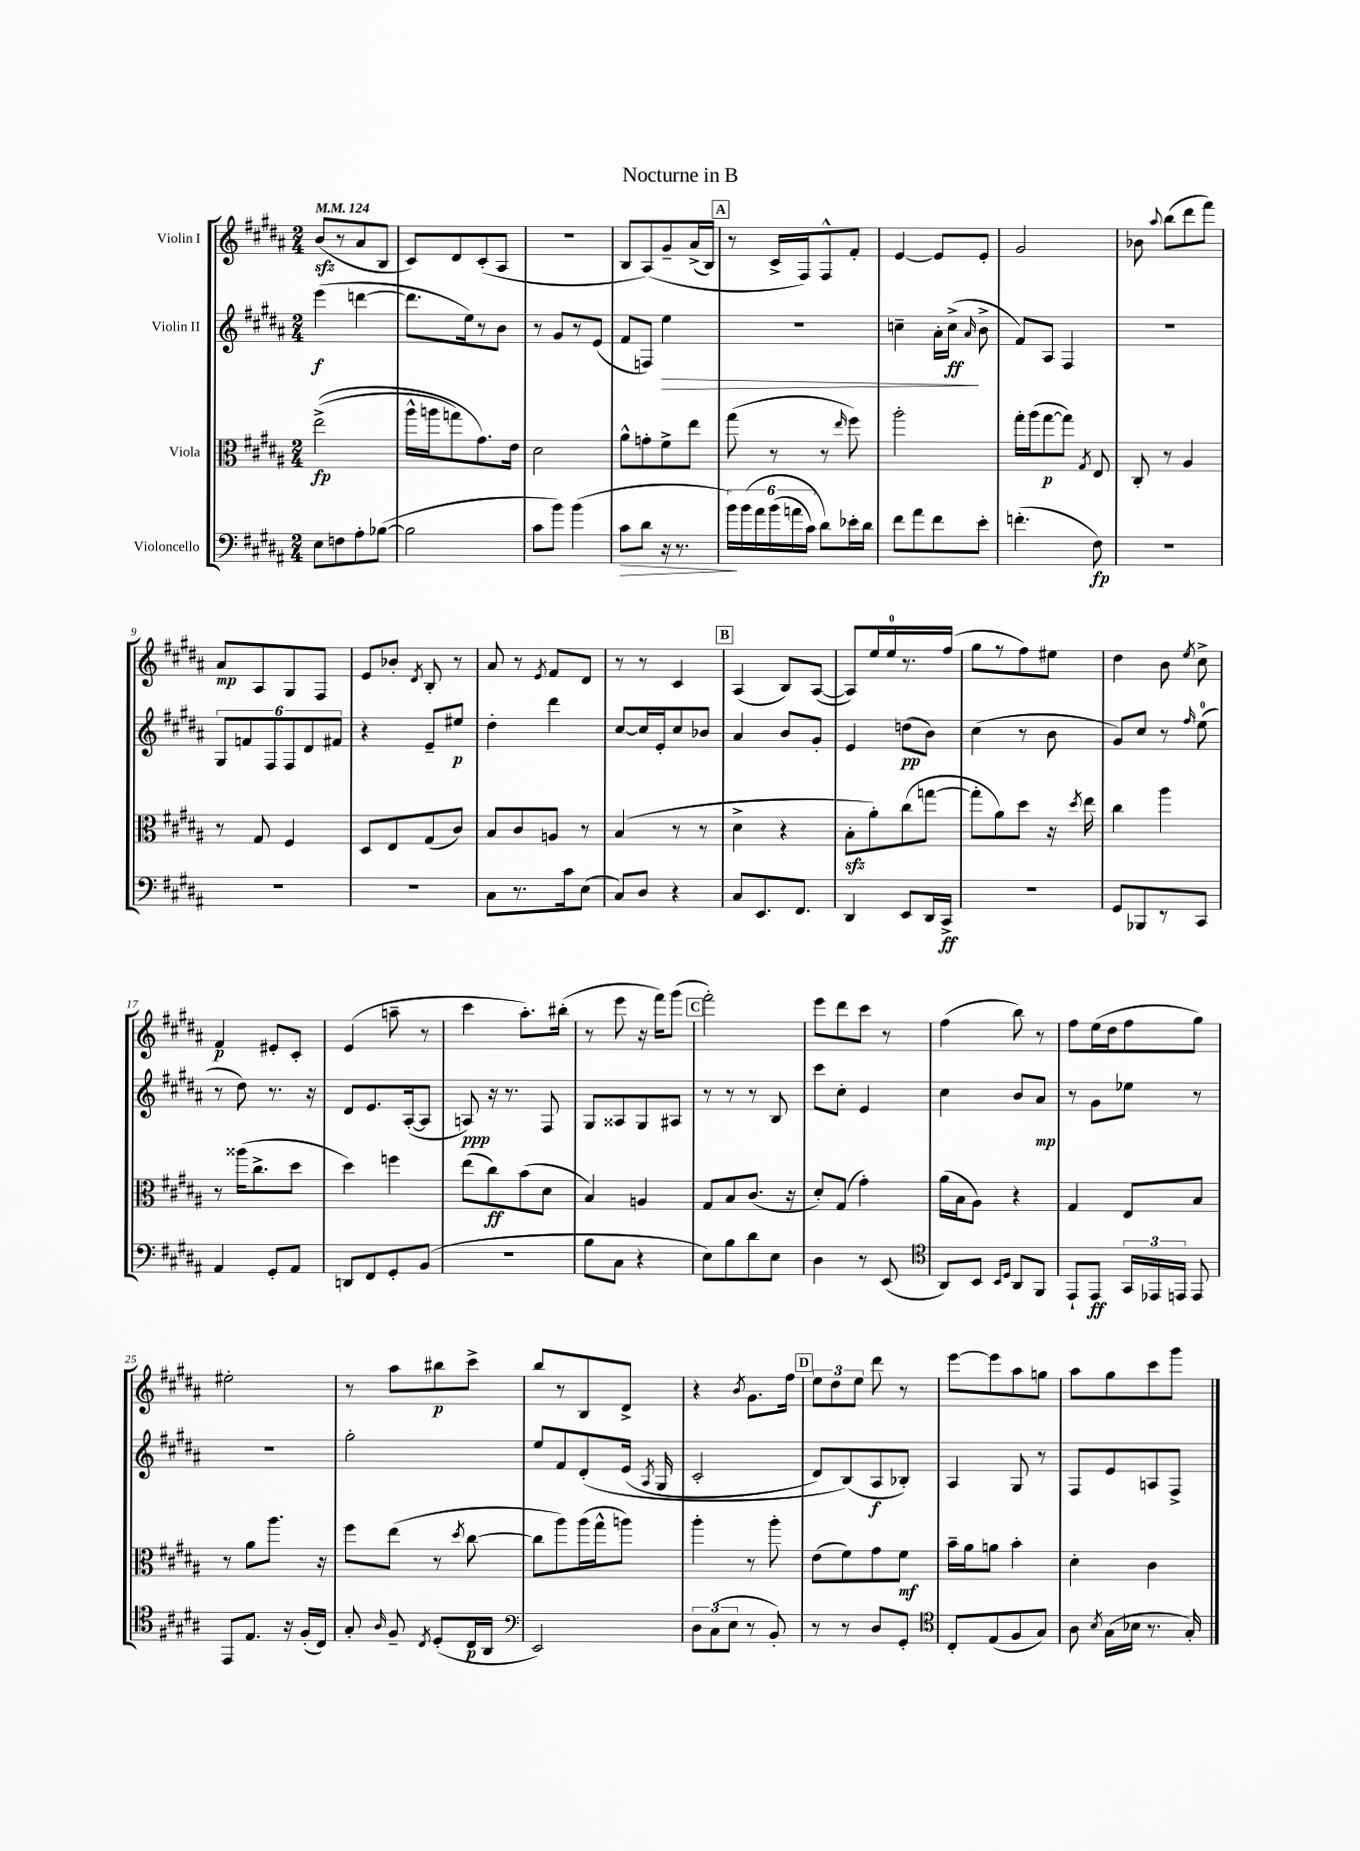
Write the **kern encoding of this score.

**kern	**dynam	**kern	**dynam	**kern	**dynam	**kern	**dynam
*part4	*part4	*part3	*part3	*part2	*part2	*part1	*part1
*staff4	*staff4	*staff3	*staff3	*staff2	*staff2	*staff1	*staff1
*I"Violoncello	*	*I"Viola	*	*I"Violin II	*	*I"Violin I	*
*clefF4	*	*clefC3	*	*clefG2	*	*clefG2	*
*k[f#c#g#d#a#]	*	*k[f#c#g#d#a#]	*	*k[f#c#g#d#a#]	*	*k[f#c#g#d#a#]	*
*M2/4	*	*M2/4	*	*M2/4	*	*M2/4	*
*MM124	*	*MM124	*	*MM124	*	*MM124	*
=1	=1	=1	=1	=1	=1	=1	=1
8E\L	.	((2ee^\	fp	(4eee\	f	(8bzz/L	.
8Fn\	.	.	.	.	.	8r	.
8A#'\	.	.	.	[4dddn\	.	8a#/	.
([8B-X\J	.	.	.	.	.	8B/J	.
=2	=2	=2	=2	=2	=2	=2	=2
2B-\]	.	16aa#^^\LL	.	8.ddd\L]	.	8c#/L)	.
.	.	16aan\J	.	.	.	.	.
.	.	8ggn\)	.	.	.	8d#/	.
.	.	.	.	16ee\k)	.	.	.
.	.	8.g#\)	.	8r	.	(8c#'/	.
.	.	.	.	8b\J	.	8A#/J	.
.	.	16e\Jk	.	.	.	.	.
=3	=3	=3	=3	=3	=3	=3	=3
8c#\L	.	2d#\	.	8r	.	2r	.
8b\J)	.	.	.	8g#/L	.	.	.
(4b\	.	.	.	8r	.	.	.
.	.	.	.	(8e/J	.	.	.
=4	=4	=4	=4	=4	=4	=4	=4
!	!LO:HP:b	!	!	!	!	!	!
8c#\L	>	8a#^^\L	.	8f#/L	.	8B/L	.
8d#\J	.	8gn'\	.	8Fn/J)	.	(8A#/)	.
!	!	!	!	!	!LO:HP:b	!	!
16r	.	8f#^\	.	4ee\	>	8g#~/	.
8.r	.	.	.	.	.	.	.
.	.	8ee\J	.	.	.	(16a#^/L	.
.	.	.	.	.	.	16B/JJ)	.
!!LO:REH:place=s1:t=A
=5	=5	=5	=5	=5	=5	=5	=5
24b\LL)	.	(8gg#\	.	2r	.	8r	.
(24b\	]	.	.	.	.	.	.
24a#\	.	.	.	.	.	.	.
(24b\	.	8r	.	.	.	16c#^/LL	.
24an\	.	.	.	.	.	.	.
.	.	.	.	.	.	16F#/J)	.
24c#\JJ)	.	.	.	.	.	.	.
8d#\L)	.	8r	.	.	.	8F#^^/	.
.	.	16qqee/	.	.	.	.	.
16e-X'\L	.	8ff#\)	.	.	.	8f#'/J	.
16d#\JJ	.	.	.	.	.	.	.
=6	=6	=6	=6	=6	=6	=6	=6
8f#\L	.	2aa#'\	.	4ccn~\	.	[4e/	.
8a#\	.	.	.	.	.	.	.
8f#\	.	.	.	16a#'\LL	.	8e/L]	.
.	.	.	.	(16cc^\JJ	ff	.	.
.	.	.	.	16qqa#/	.	.	.
8e'\J	.	.	.	8b^\	]	8e'/J	.
=7	=7	=7	=7	=7	=7	=7	=7
(4.fn'\	.	16gg#'\LL	.	8f#/L)	.	2g#/	.
.	.	(16aa#\J	.	.	.	.	.
.	.	[8gg#\	p	8A#/J	.	.	.
.	.	8gg#\J])	.	4F#/	.	.	.
.	.	8qG#/	.	.	.	.	.
8F#\)	fp	8E/	.	.	.	.	.
=8	=8	=8	=8	=8	=8	=8	=8
2r	.	8C#'/	.	2r	.	8b-X\	.
.	.	.	.	.	.	8qqaa#/	.
.	.	8r	.	.	.	(8bb\L	.
.	.	4A#/	.	.	.	8ddd#\	.
.	.	.	.	.	.	8fff#\J)	.
!!LO:LB:g=z
=9	=9	=9	=9	=9	=9	=9	=9
2r	.	8r	.	12G#/L	.	8a#/L	mp
.	.	.	.	12fn/	.	.	.
.	.	8G#/	.	.	.	8A#/	.
.	.	.	.	12F#/	.	.	.
.	.	4F#/	.	12F#/	.	8G#/	.
.	.	.	.	12d#/	.	.	.
.	.	.	.	.	.	8F#/J	.
.	.	.	.	12f#X/J	.	.	.
=10	=10	=10	=10	=10	=10	=10	=10
2r	.	8D#/L	.	4r	.	8e/L	.
.	.	8E/	.	.	.	8b-X'/J	.
.	.	.	.	.	.	8qd#/	.
.	.	(8G#/	.	8e~/L	.	8B'/	.
.	.	8c#/J)	.	8ee#X/J	p	8r	.
=11	=11	=11	=11	=11	=11	=11	=11
8C#\L	.	8B/L	.	4dd#'\	.	8a#/	.
8.r	.	8c#/	.	.	.	8r	.
.	.	.	.	.	.	8qe/	.
.	.	8An/J	.	4ddd#\	.	8f#/L	.
16c#\k	.	.	.	.	.	.	.
(8E\J	.	8r	.	.	.	8d#/J	.
=12	=12	=12	=12	=12	=12	=12	=12
8C#/L)	.	(4B/	.	[8cc#/L	.	8r	.
8D#/J	.	.	.	16cc#/L]	.	8r	.
.	.	.	.	16e'/J	.	.	.
4r	.	8r	.	8cc#/	.	4c#/	.
.	.	8r	.	8b-X/J	.	.	.
!!LO:REH:place=s1:t=B
=13	=13	=13	=13	=13	=13	=13	=13
8C#/L	.	4d#^\	.	4a#/	.	(4A#/	.
8.EE/	.	.	.	.	.	.	.
.	.	4r	.	8b/L	.	8B/L)	.
8.FF#/J	.	.	.	.	.	.	.
.	.	.	.	8g#'/J	.	([8A#/J	.
=14	=14	=14	=14	=14	=14	=14	=14
4DD#/	.	8Bzz'\L	.	4e/	.	8A#/L])	.
.	.	8a#'\)	.	.	.	16ee/L	.
.	.	.	.	.	.	16ee/	.
8EE/L	.	(8cc#\	.	(8ddn\L	pp	8.r	.
16DD#/L	.	[8ggn\J	.	8b\J)	.	.	.
16CC#^/JJ	ff	.	.	.	.	(16ff#/JJ	.
=15	=15	=15	=15	=15	=15	=15	=15
2r	.	8gg'\L]	.	(4cc#\	.	8gg#\L	.
.	.	8a#\)	.	.	.	8r	.
.	.	8dd#\J	.	8r	.	8ff#\)	.
.	.	16r	.	8b\	.	8ee#X\J	.
.	.	8qdd#/	.	.	.	.	.
.	.	16ee\	.	.	.	.	.
=16	=16	=16	=16	=16	=16	=16	=16
8GG#/L	.	4cc#\	.	8g#/L)	.	4dd#\	.
8BBB-X/	.	.	.	8cc#/J	.	.	.
8r	.	4aa#\	.	8r	.	8b\	.
.	.	.	.	16qqff#/	.	8qee/	.
8CC#/J	.	.	.	(8ee\	.	8cc#^\	.
!!LO:LB:g=z
=17	=17	=17	=17	=17	=17	=17	=17
4AA#/	.	8r	.	8r	.	4f#/	p
.	.	(16aa##X\KL	.	8dd#\)	.	.	.
.	.	8.cc#^\	.	.	.	.	.
8GG#'/L	.	.	.	8.r	.	8e#X'/L	.
8AA#/J	.	8dd#\J	.	.	.	8c#'/J	.
.	.	.	.	16r	.	.	.
=18	=18	=18	=18	=18	=18	=18	=18
8DDn/L	.	4dd#\)	.	8d#/L	.	(4e/	.
8FF#/	.	.	.	8.e/	.	.	.
8GG#'/	.	4ffn\	.	.	.	8aan~\	.
.	.	.	.	([16A#'/k	.	.	.
(8BB/J	.	.	.	8A#/J]	.	8r	.
=19	=19	=19	=19	=19	=19	=19	=19
2r	.	(8ee\L	.	8An/)	ppp	4ccc#\	.
.	.	8cc#\)	ff	16r	.	.	.
.	.	.	.	8.r	.	.	.
.	.	(8b\	.	.	.	8.aa#'\L)	.
.	.	8d#\J	.	8F#/	.	.	.
.	.	.	.	.	.	(16bb#X'\Jk	.
=20	=20	=20	=20	=20	=20	=20	=20
8B\L	.	4B/)	.	8G#/L	.	8r	.
8C#\J	.	.	.	8A##X/	.	8eee\	.
4r	.	4An/	.	8G#/	.	16r	.
.	.	.	.	.	.	16fff#\KL)	.
.	.	.	.	8A#X/J	.	(8ggg#\J	.
!!LO:REH:place=s1:t=C
=21	=21	=21	=21	=21	=21	=21	=21
8E\L)	.	8G#/L	.	8r	.	2fff#'\)	.
8B\	.	8B/	.	8r	.	.	.
8d#\	.	(8.c#/J	.	8r	.	.	.
8E\J	.	.	.	8B/	.	.	.
.	.	16r	.	.	.	.	.
=22	=22	=22	=22	=22	=22	=22	=22
4D#\	.	8d#'/L)	.	8ccc#\L	.	8eee\L	.
.	.	(8G#/J	.	8cc#'\J	.	8ddd#\	.
8r	.	4g#'\)	.	4e/	.	8ccc#\J	.
(8EE/	.	.	.	.	.	8r	.
=23	=23	=23	=23	=23	=23	=23	=23
*clefC4	*	*	*	*	*	*	*
8AA#/L)	.	(16a#\LL	.	4cc#\	.	(4ff#\	.
.	.	16B\J	.	.	.	.	.
8BB/J	.	8A#\J)	.	.	.	.	.
16qqBB/LL	.	.	.	.	.	.	.
16qqD#/JJ	.	.	.	.	.	.	.
8AA#/L	.	4r	.	8b/L	.	8bb\)	.
8FF#/J	.	.	.	8a#/J	mp	8r	.
=24	=24	=24	=24	=24	=24	=24	=24
8EE`/L	.	4G#/	.	8r	.	8ff#\L	.
8EE/J	ff	.	.	8g#\L	.	(16ee\L	.
.	.	.	.	.	.	16dd#\J	.
24GG#/LL	.	8E/L	.	8ee-X\J	.	8ff#\	.
24EE-X/	.	.	.	.	.	.	.
24EEn/JJ	.	.	.	.	.	.	.
8EE/	.	8B/J	.	8r	.	8gg#\J)	.
!!LO:LB:g=z
=25	=25	=25	=25	=25	=25	=25	=25
8EE/L	.	8r	.	2r	.	2ee#X'\	.
8.E/J	.	8a#\L	.	.	.	.	.
.	.	8.aa#\J	.	.	.	.	.
16r	.	.	.	.	.	.	.
(16F#'/LL	.	.	.	.	.	.	.
16C#/JJ)	.	16r	.	.	.	.	.
=26	=26	=26	=26	=26	=26	=26	=26
8G#'/	.	8ff#\L	.	2gg#'\	.	8r	.
16qqA#/	.	.	.	.	.	.	.
8F#~/	.	(8ee\J	.	.	.	8aa#\L	.
8qC#/	.	.	.	.	.	.	.
(8D#'/L	.	8r	.	.	.	8bb#X\	p
.	.	8qdd#/	.	.	.	.	.
16C#/L	p	[8cc#\	.	.	.	8ccc#^\J	.
16AA#/JJ	.	.	.	.	.	.	.
=27	=27	=27	=27	=27	=27	=27	=27
*clefF4	*	*	*	*	*	*	*
2EE/)	.	8cc#\L]	.	8ee/L	.	8bb/L	.
.	.	8aa#\)	.	8f#/	.	8r	.
.	.	(16aa#\L	.	(8d#'/	.	8B/	.
.	.	16gg#^^\J	.	.	.	.	.
.	.	8aan\J)	.	(16e/Jk	.	8d#^/J	.
.	.	.	.	8qA#/	.	.	.
.	.	.	.	16G#/	.	.	.
=28	=28	=28	=28	=28	=28	=28	=28
12D#\L	.	4aa#'\	.	2c#'/	.	4r	.
(12C#\	.	.	.	.	.	.	.
12E\J	.	.	.	.	.	.	.
.	.	.	.	.	.	8qb/	.
8r	.	8r	.	.	.	8.g#\L	.
8BB'/)	.	8aa#'\	.	.	.	.	.
.	.	.	.	.	.	16ff#\Jk	.
!!LO:REH:place=s1:t=D
=29	=29	=29	=29	=29	=29	=29	=29
8r	.	(8e\L	.	8d#/L)	.	12ee\L	.
.	.	.	.	.	.	12dd#\	.
8r	.	8f#\)	.	(8B/)	.	.	.
.	.	.	.	.	.	12ee\J	.
8D#/L	.	8g#\	.	8A#/	f	8ddd#\	.
8GG#'/J	.	8f#\J	mf	8B-X'/J)	.	8r	.
=30	=30	=30	=30	=30	=30	=30	=30
*clefC4	*	*	*	*	*	*	*
8C#'/L	.	16b~\LL	.	4A#/	.	[8eee\L	.
.	.	16a#\J	.	.	.	.	.
(8E/	.	8an\J	.	.	.	8eee\]	.
8F#/	.	4b'\	.	8G#/	.	8aa#\	.
8G#/J)	.	.	.	8r	.	8ggn\J	.
=31	=31	=31	=31	=31	=31	=31	=31
8A#\	.	4d#'\	.	8F#/L	.	8aa#\L	.
8qB/	.	.	.	.	.	.	.
(16G#\LL	.	.	.	8e/	.	8gg#\	.
16B-X\JJ	.	.	.	.	.	.	.
8.r	.	4c#\	.	8An/	.	8ccc#\	.
.	.	.	.	8F#^/J	.	8ggg#\J	.
16G#'/)	.	.	.	.	.	.	.
==	==	==	==	==	==	==	==
*-	*-	*-	*-	*-	*-	*-	*-
